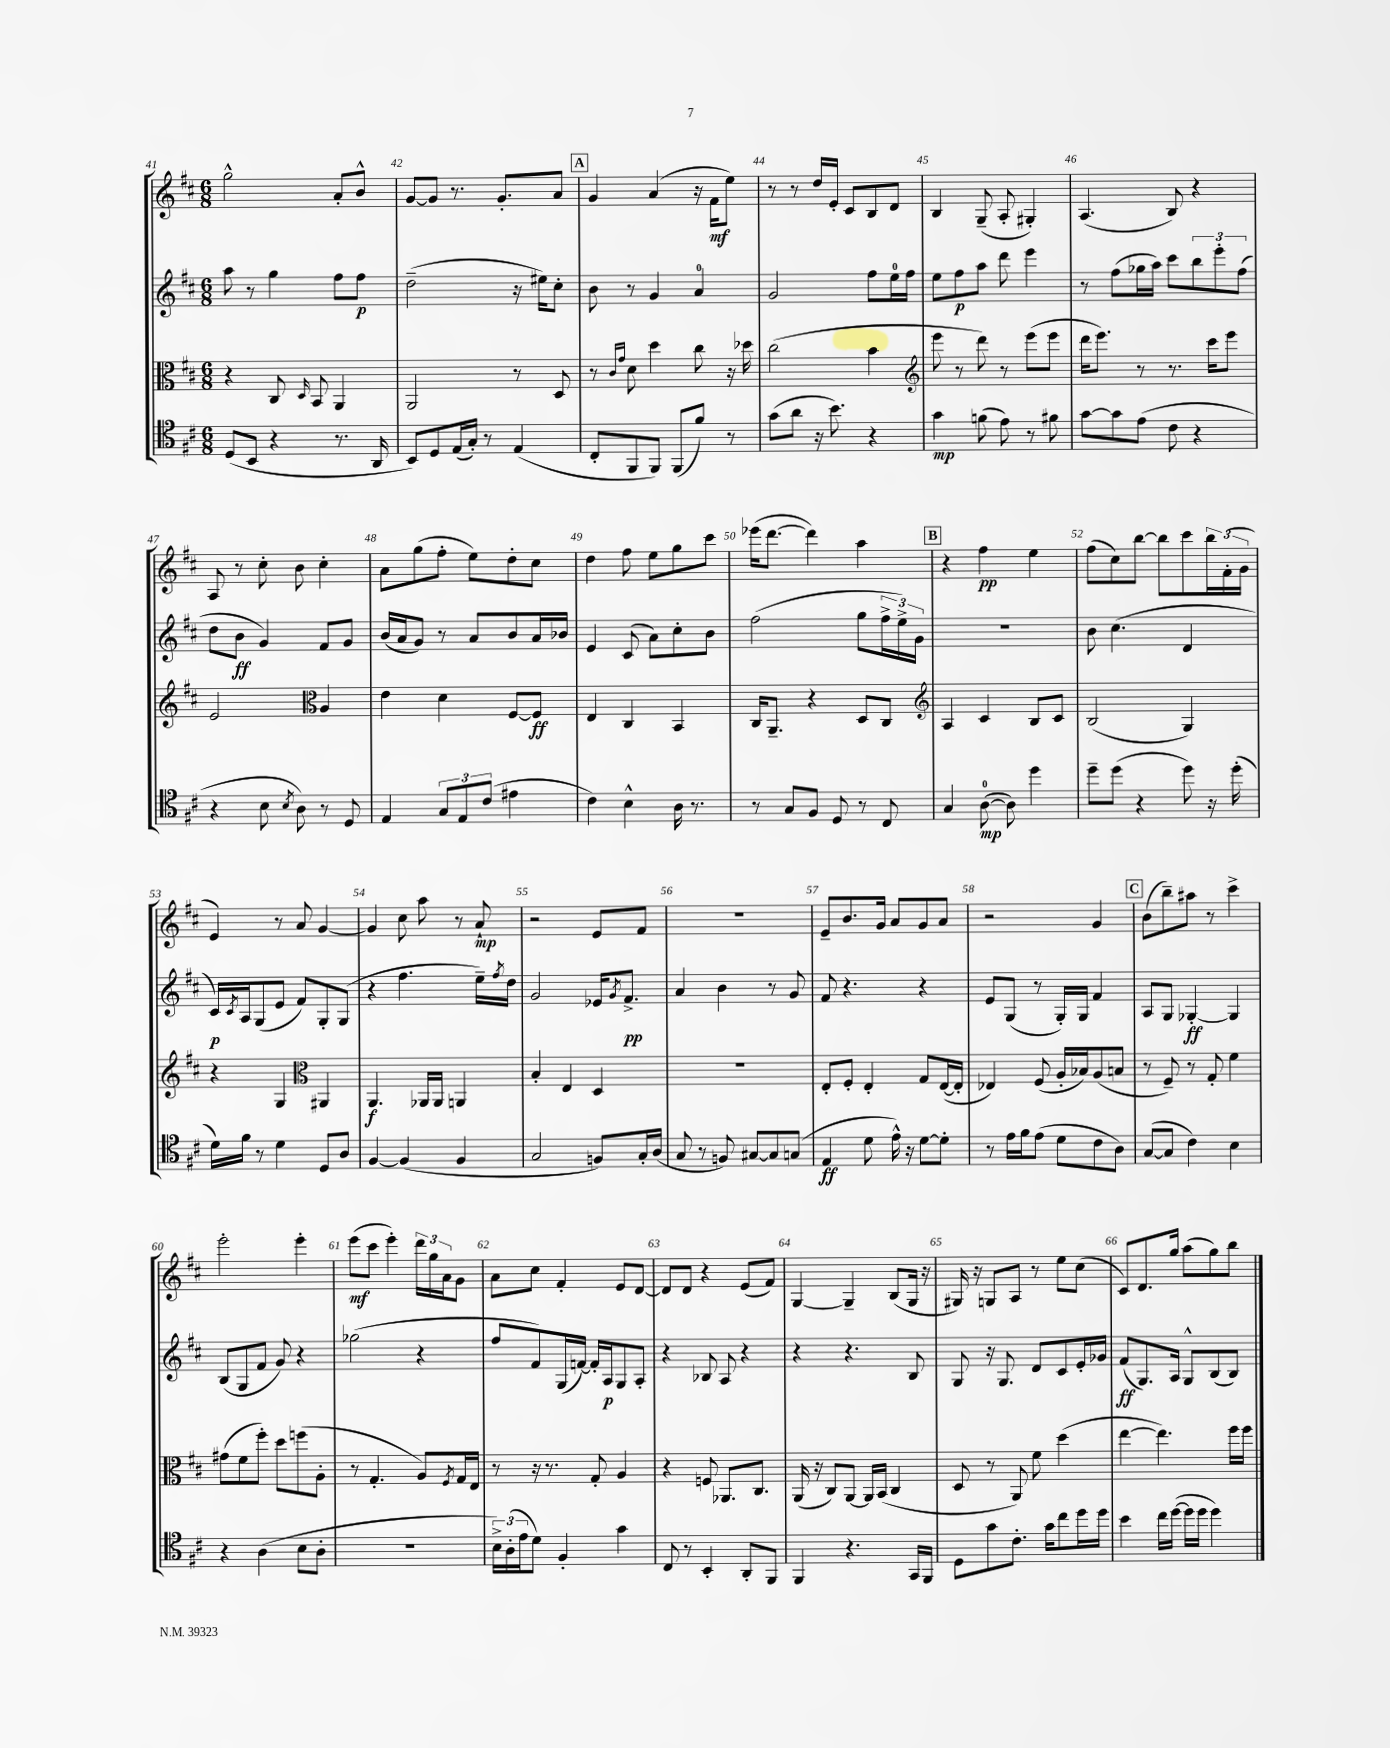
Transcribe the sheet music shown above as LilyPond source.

<<
\new StaffGroup <<
\new Staff = "s0" {
    \clef treble \key d \major \numericTimeSignature \time 6/8
    g''2-^ a'8-. b'8-^ |
    g'8~ g'8 r8. g'8.-. a'8 |
    \mark \markup { \box "A" } g'4 a'4( r16 fis'16\mf e''8) |
    r8 r8 d''16 e'16-. cis'8 b8 d'8 |
    b4 g8--( a8-. gis4-.) |
    a4.( b8) r4 |
    a8 r8 cis''8-. b'8 cis''4-. |
    a'8 g''8( fis''8-. e''8) d''8-. cis''8 |
    d''4 fis''8 e''8 g''8 cis'''8 |
    ees'''16( d'''8.~ d'''4) a''4 |
    \mark \markup { \box "B" } r4 fis''4\pp e''4 |
    fis''8( cis''8) b''8~ b''8 cis'''8 \tuplet 3/2 { b''16 fis'16-.( g'16 } |
    e'4) r8 a'8 g'4~ |
    g'4 cis''8 a''8 r8 a'8-!\mp |
    r2 e'8 fis'8 |
    R2. |
    e'8-- b'8. g'16 a'8 g'8 a'8 |
    r2 g'4 |
    \mark \markup { \box "C" } b'8( b''8--) ais''8 r8 cis'''4-> |
    e'''2-. e'''4-. |
    e'''8\mf( cis'''8 e'''4-.) \tuplet 3/2 { d'''16 g''16 a'16 } g'8 |
    a'8 cis''8 fis'4-. e'8 d'8~ |
    d'8 d'8 r4 e'8( fis'8) |
    g4~ g4-- b8( g16 r16 |
    gis16) r16 g8 a8 r8 e''8 cis''8( |
    cis'8) d'8. g''16 a''8( g''8) b''8 \bar "|." |
}
\new Staff = "s1" {
    \clef treble \key d \major \numericTimeSignature \time 6/8
    a''8 r8 g''4 fis''8 fis''8\p |
    d''2--( r16 eis''16) cis''8-. |
    \mark \markup { \box "A" } b'8 r8 g'4 a'4-0 |
    g'2 fis''8 e''16-0 fis''16 |
    e''8 fis''8\p a''8 d'''8 e'''4 |
    r8 fis''8( ges''16 a''16) cis'''8 \tuplet 3/2 { b''8 e'''8-. fis''8( } |
    d''8 b'8\ff g'4) fis'8 g'8 |
    b'16( a'16 g'8) r8 a'8 b'8 a'16 bes'16 |
    e'4 cis'8( a'8) cis''8-. b'8 |
    fis''2( g''8 \tuplet 3/2 { fis''16-> e''16->) g'16 } |
    \mark \markup { \box "B" } R2. |
    b'8 cis''4.( d'4 |
    cis'16\p) \acciaccatura { cis'8 } a16 g8( e'8 fis'8) g8-. g8( |
    r4 fis''4. e''16--) \acciaccatura { fis''8 } d''16 |
    g'2 ees'16 \acciaccatura { g'8 } fis'8.->\pp |
    a'4 b'4 r8 g'8 |
    fis'8 r4. r4 |
    e'8 g8( r8 g16-.) g16 fis'4 |
    \mark \markup { \box "C" } a8 g8 ges4~-.\ff ges4 |
    b8( g8 fis'8 g'8) r4 |
    ges''2( r4 |
    fis''8 fis'8) g16( f'16~) f'16-. a16\p g8 a8-. |
    r4 bes8 a8 r4 |
    r4 r4. b8 |
    g8 r16 g8. d'8 cis'8 e'16-. ges'16 |
    fis'8\ff( g8.) a16 g8-^ b8( b8) \bar "|." |
}
\new Staff = "s2" {
    \clef alto \key d \major \numericTimeSignature \time 6/8
    r4 cis8 \grace { d16 } b,8 a,4 |
    a,2 r8 d8 |
    \mark \markup { \box "A" } r8 \grace { cis'16 g'16 } d'8 d''4 cis''8 r16 des''16 |
    cis''2( b'4 |
    \clef treble e'''8 r8 d'''8) r8 e'''8( e'''8 |
    d'''16 e'''8.) r8 r8. cis'''16 e'''8 |
    e'2 \clef alto a4 |
    e'4 d'4 fis8~ fis8\ff |
    e4 cis4 b,4 |
    cis16 a,8.-- r4 d8 cis8 |
    \mark \markup { \box "B" } \clef treble a4 cis'4 b8 cis'8 |
    b2( g4) |
    r4 g4 \clef alto ais,4 |
    a,4.\f aes,16 aes,16 a,4 |
    b4-. e4 d4 |
    R2. |
    e8-. fis8-. e4-. g8 e16~( e16-. |
    ees4) fis8( a16-. bes16) a8( b8 |
    \mark \markup { \box "C" } r8 fis8--) r8 g8-. fis'4 |
    gis'8( fis'8 fis''8-.) d''8 f''8( a8-. |
    r8 g4.-. a8) \acciaccatura { fis8 } g16 e16 |
    r8 r16 r8. g8-. a4 |
    r4 f8 aes,8. cis8. |
    a,16( r16 cis8) a,8~ a,16 b,16( cis4 |
    d8 r8 a,8) fis'8 d''4( |
    e''4~ e''4.) fis''16 fis''16 \bar "|." |
}
\new Staff = "s3" {
    \clef tenor \key d \major \numericTimeSignature \time 6/8
    d8( b,8 r4 r8. a,16 |
    b,8) d8 e16( g16-.) r8 e4( |
    \mark \markup { \box "A" } cis8-. fis,8 fis,8) fis,8( fis'8) r8 |
    g'8( a'8 r16 b'8.) r4 |
    g'4\mp f'8( e'8) r8 fis'8 |
    g'8~ g'8 e'8( cis'8 r4 |
    r4 b8 \acciaccatura { b8 } a8) r8 d8 |
    e4 \tuplet 3/2 { g8 e8 cis'8( } eis'4 |
    cis'4) b4-^ a16 r8. |
    r8 g8 fis8 d8 r8 cis8 |
    \mark \markup { \box "B" } g4 a8-0~\mp( a8) d''4 |
    d''8-- d''8( r4 d''8) r16 d''16-.( |
    d'16) fis'16 r8 d'4 d8 a8 |
    fis4~ fis4( fis4 |
    g2 f8) g16-. a16( |
    g8 r8 f8) gis8~ gis8 g8( |
    e4\ff d'8 e'16-^) r16 d'8~ d'8-. |
    r8 e'16 fis'16 e'8( d'8 cis'8 a8) |
    \mark \markup { \box "C" } g8~( g8 cis'4) b4 |
    r4 a4( b8 a8-. |
    R2. |
    \tuplet 3/2 { b16->) a16-.( e'16 } d'8) fis4-. g'4 |
    cis8 r8 b,4-. a,8-. fis,8 |
    fis,4 r4. g,16 fis,16 |
    d8 g'8 cis'8.-. g'16 cis''8 d''16 d''16 |
    b'4 cis''16 d''16~( d''16 d''16 d''4) \bar "|." |
}
>>
>>
\layout { \context { \Score currentBarNumber = #41 \override BarNumber.break-visibility = ##(#f #t #t) barNumberVisibility = #all-bar-numbers-visible } }
